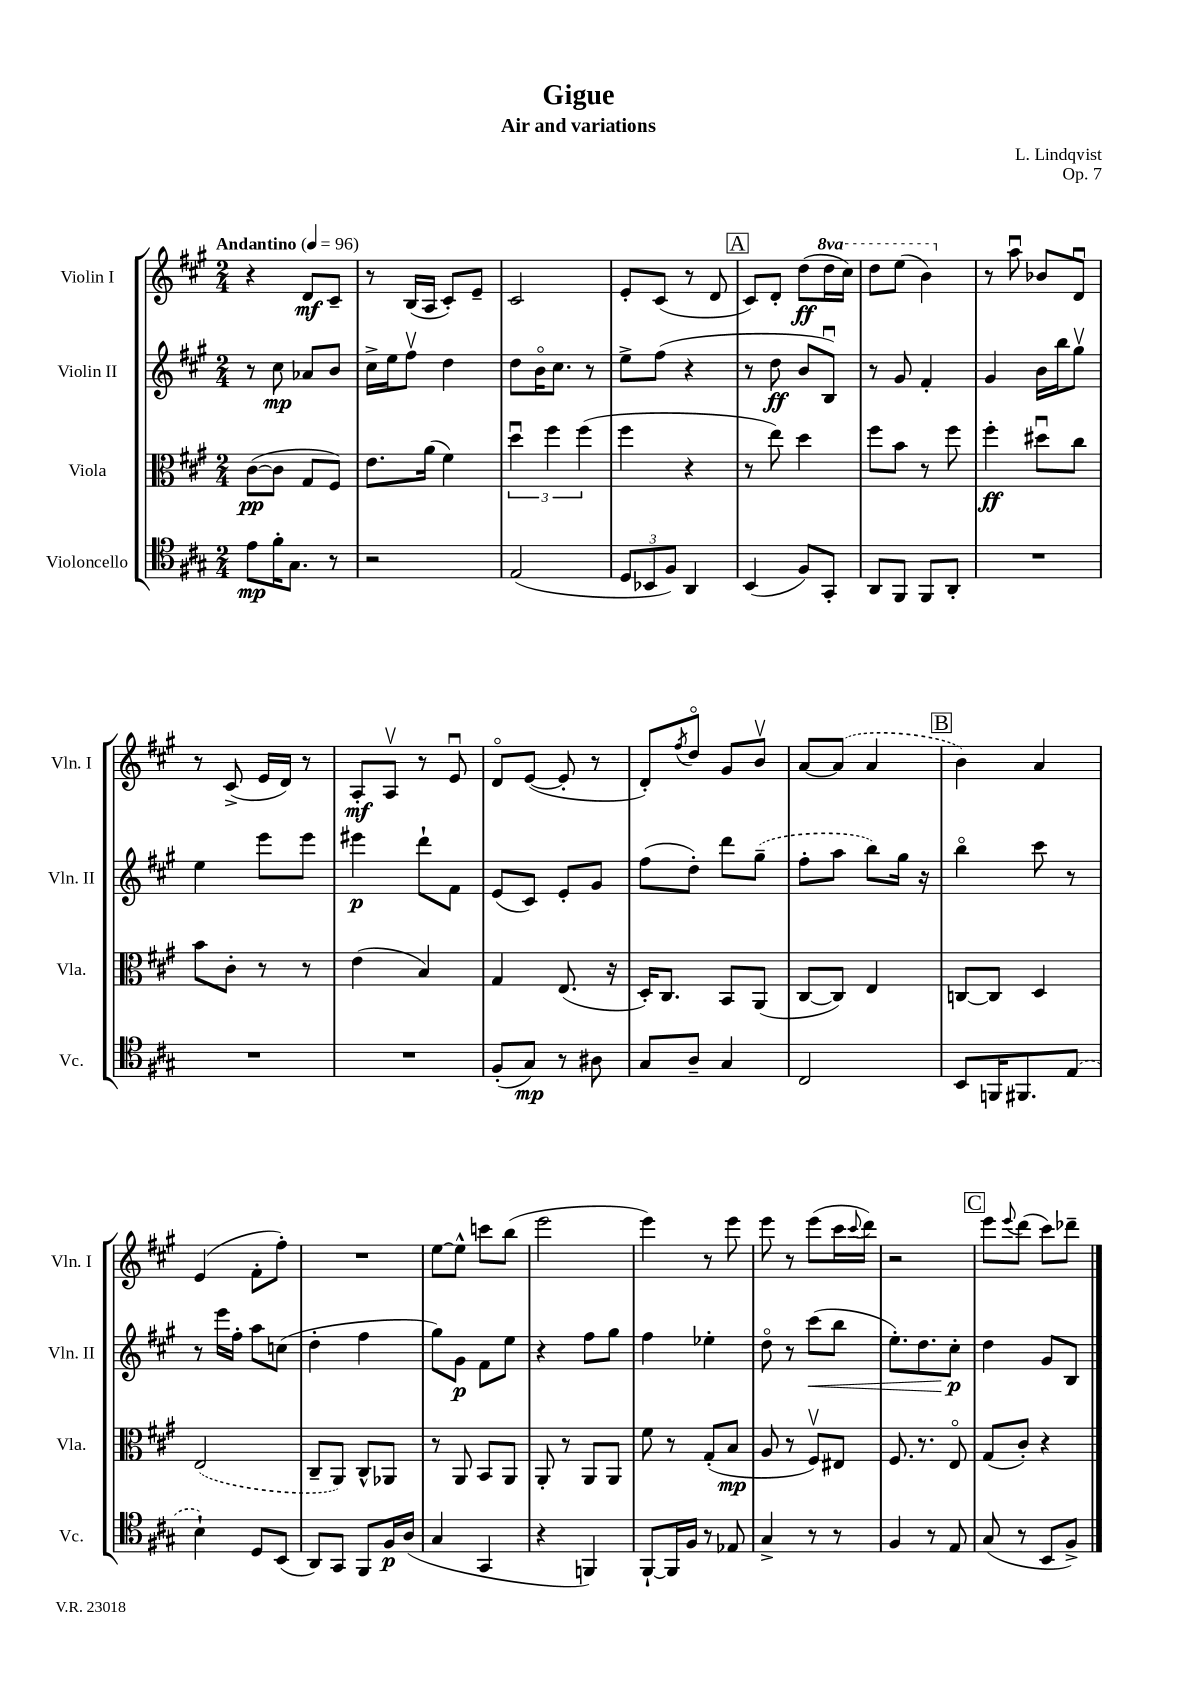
\header { title = "Gigue" composer = "L. Lindqvist" subtitle = "Air and variations" opus = "Op. 7" }
<<
\new StaffGroup <<
\new Staff = "s0" \with { instrumentName = "Violin I" shortInstrumentName = "Vln. I" } {
    \clef treble \key a \major \numericTimeSignature \time 2/4 \set Staff.ottavationMarkups = #ottavation-simple-ordinals \tempo "Andantino" 4 = 96
    r4 d'8\mf cis'8-- |
    r8 b16( a16 cis'8-.) e'8-- |
    cis'2 |
    e'8-. cis'8( r8 d'8 |
    \mark \markup { \box "A" } cis'8) d'8-. d''8\ff( \ottava #1 d'''16 cis'''16) |
    d'''8 e'''8( b''4) \ottava #0 |
    r8 a''8\downbow bes'8 d'8\downbow |
    r8 cis'8->( e'16 d'16) r8 |
    a8-.\mf a8\upbow r8 e'8\downbow |
    d'8\flageolet e'8~( e'8-. r8 |
    d'8-.) \acciaccatura { fis''8 } d''8\flageolet gis'8 b'8\upbow |
    a'8~ \once \slurDashed a'8( a'4 |
    \mark \markup { \box "B" } b'4) a'4 |
    e'4( fis'8-. fis''8-.) |
    R2 |
    e''8~ e''8-^ c'''8 b''8( |
    e'''2 |
    e'''4) r8 e'''8 |
    e'''8 r8 e'''8( cis'''16 \appoggiatura { cis'''8 } d'''16) |
    r2 |
    \mark \markup { \box "C" } e'''8 \appoggiatura { e'''8 } d'''8( cis'''8) des'''8-- \bar "|." |
}
\new Staff = "s1" \with { instrumentName = "Violin II" shortInstrumentName = "Vln. II" } {
    \clef treble \key a \major \numericTimeSignature \time 2/4
    r8 cis''8\mp aes'8 b'8 |
    cis''16-> e''16 fis''8\upbow d''4 |
    d''8 b'16\flageolet cis''8. r8 |
    e''8-> fis''8( r4 |
    \mark \markup { \box "A" } r8 d''8\ff b'8 b8\downbow) |
    r8 gis'8 fis'4-. |
    gis'4 b'16 b''16 gis''8\upbow |
    e''4 e'''8 e'''8 |
    eis'''4\p d'''8-! fis'8 |
    e'8( cis'8) e'8-. gis'8 |
    fis''8( d''8-.) d'''8 \once \slurDashed gis''8--( |
    fis''8-. a''8 b''8) gis''16 r16 |
    \mark \markup { \box "B" } b''4\flageolet cis'''8 r8 |
    r8 e'''16 fis''16-. a''8 c''8( |
    d''4-. fis''4 |
    gis''8) gis'8\p fis'8 e''8 |
    r4 fis''8 gis''8 |
    fis''4 ees''4-. |
    d''8\flageolet r8 cis'''8\<( b''8 |
    e''8.-.) d''8. cis''8-.\p\! |
    \mark \markup { \box "C" } d''4 gis'8 b8 \bar "|." |
}
\new Staff = "s2" \with { instrumentName = "Viola" shortInstrumentName = "Vla." } {
    \clef alto \key a \major \numericTimeSignature \time 2/4
    cis'8~\pp( cis'8 gis8 fis8) |
    e'8. a'16( fis'4) |
    \tuplet 3/2 { d''4\downbow fis''4 fis''4( } |
    fis''4 r4 |
    \mark \markup { \box "A" } r8 e''8) d''4 |
    fis''8 b'8 r8 fis''8 |
    fis''4-.\ff dis''8\downbow cis''8 |
    b'8 cis'8-. r8 r8 |
    e'4( b4) |
    gis4 e8.( r16 |
    d16-.) cis8. b,8 a,8( |
    cis8~ cis8) e4 |
    \mark \markup { \box "B" } c8~ c8 d4 |
    \once \slurDashed e2( |
    cis8-- a,8) cis8-^ aes,8 |
    r8 a,8 b,8 a,8 |
    a,8-. r8 a,8 a,8 |
    fis'8 r8 gis8-.( b8\mp |
    a8 r8 fis8\upbow) eis8 |
    fis8. r8. e8\flageolet |
    \mark \markup { \box "C" } gis8( cis'8-.) r4 \bar "|." |
}
\new Staff = "s3" \with { instrumentName = "Violoncello" shortInstrumentName = "Vc." } {
    \clef tenor \key a \major \numericTimeSignature \time 2/4
    e'8\mp fis'16-. gis8. r8 |
    r2 |
    e2( |
    \tuplet 3/2 { d8 bes,8 fis8) } a,4 |
    \mark \markup { \box "A" } b,4( fis8) gis,8-. |
    a,8 fis,8 fis,8 a,8-. |
    R2 |
    R2 |
    R2 |
    fis8-.( gis8\mp) r8 ais8 |
    gis8 a8-- gis4 |
    cis2 |
    \mark \markup { \box "B" } b,8 f,16 fis,8. \once \slurDashed e8( |
    b4-!) d8 b,8( |
    a,8) gis,8 fis,8 fis16\p a16( |
    gis4 gis,4 |
    r4 f,4) |
    fis,8~-! fis,16 fis16 r8 ees8 |
    gis4-> r8 r8 |
    fis4 r8 e8 |
    \mark \markup { \box "C" } gis8( r8 b,8 fis8->) \bar "|." |
}
>>
>>
\layout { \context { \Score \remove "Bar_number_engraver" } }
